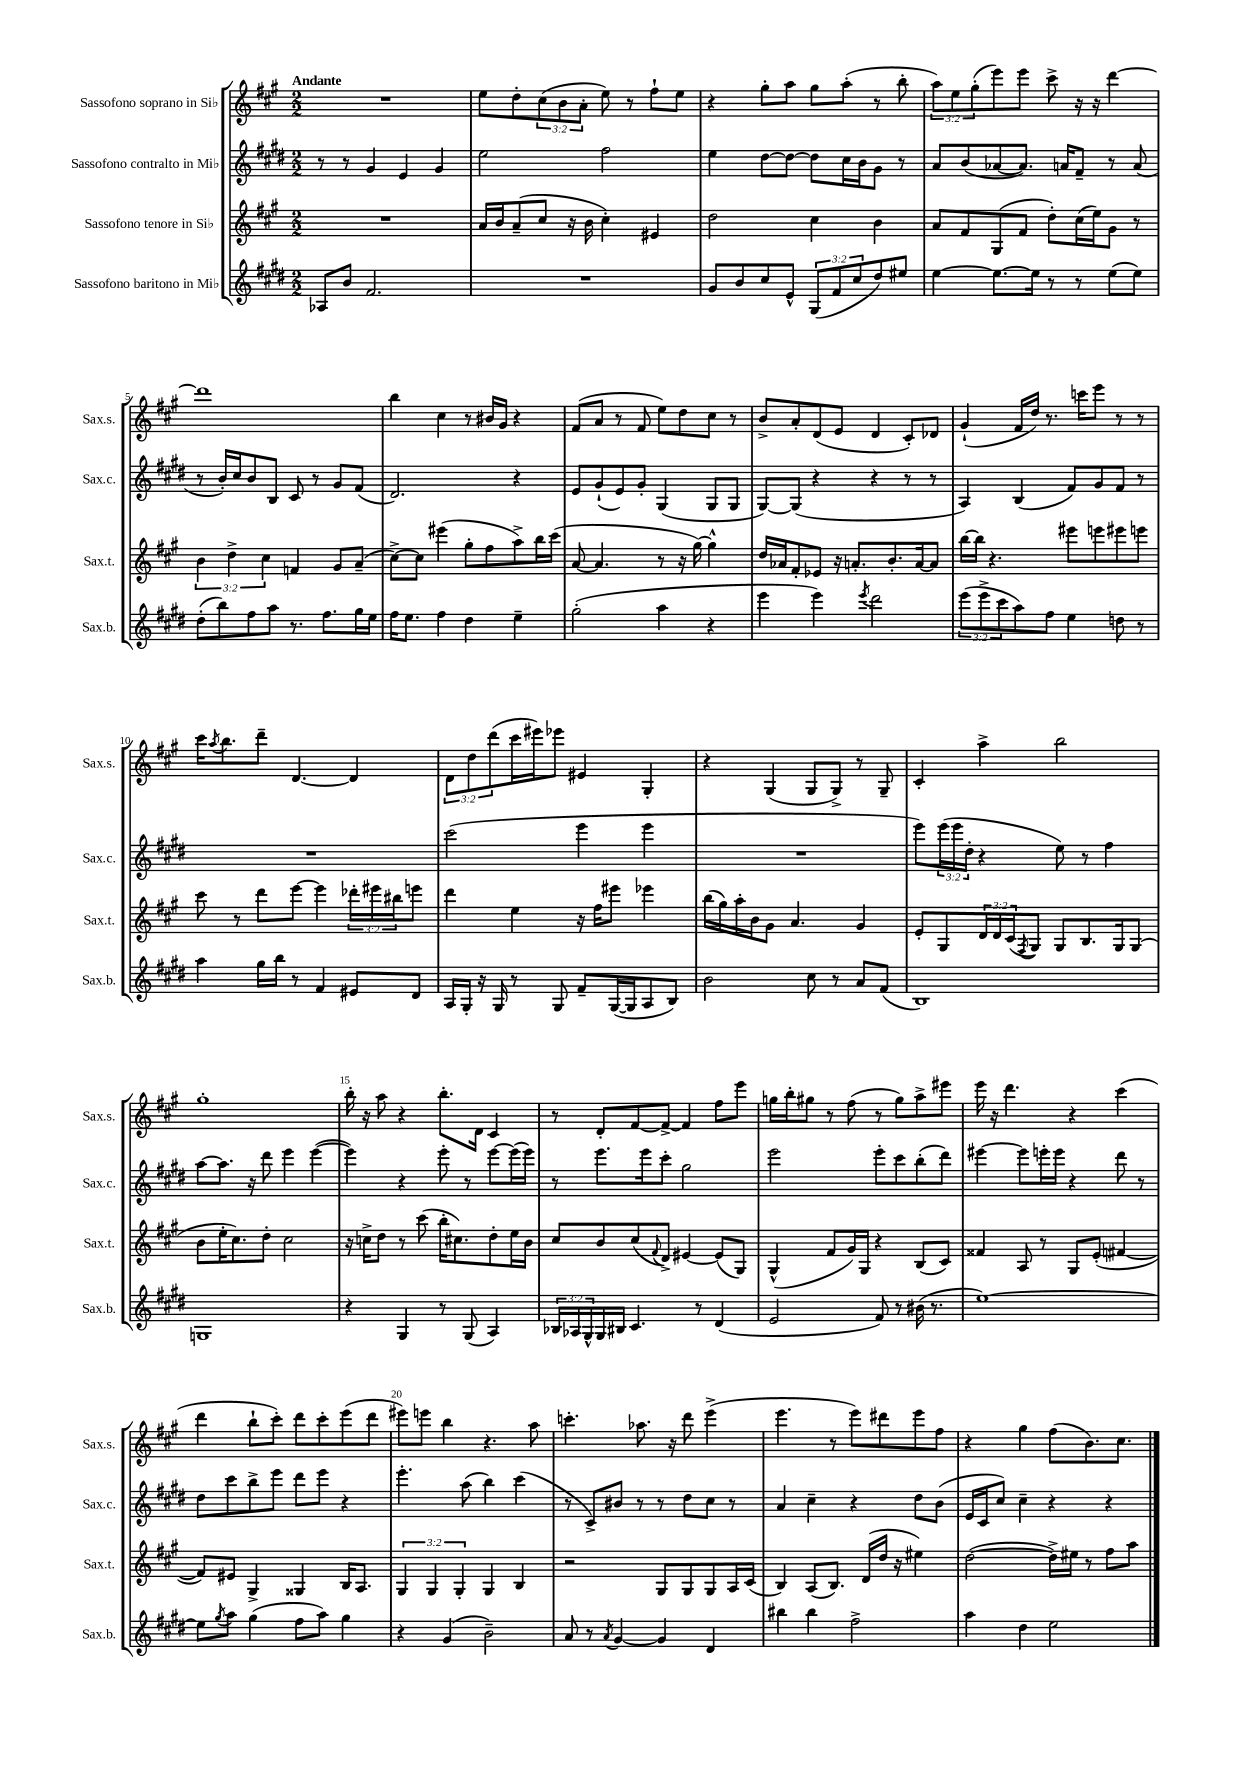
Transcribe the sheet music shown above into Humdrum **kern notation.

**kern	**kern	**kern	**kern
*staff4	*staff3	*staff2	*staff1
*clefG2	*clefG2	*clefG2	*clefG2
*k[f#c#g#d#]	*k[f#c#g#]	*k[f#c#g#d#]	*k[f#c#g#]
*M2/2	*M2/2	*M2/2	*M2/2
8A-	1r	8r	1r
8b	.	8r	.
2.f#	.	4g#	.
.	.	4e	.
.	.	4g#	.
=	=	=	=
1r	16a	2ee	8ee
.	16b	.	.
.	(8a~	.	8dd'
.	8cc#	.	(12cc#
.	.	.	12b
.	16r	.	.
.	.	.	12a'
.	16b	.	.
.	4cc#')	2ff#	8ee)
.	.	.	8r
.	4e#	.	8ff#`
.	.	.	8ee
=	=	=	=
8g#	2dd	4ee	4r
8b	.	.	.
8cc#	.	[8dd#	8gg#'
8e^^	.	8dd#_	8aa
(12G#	4cc#	8dd#]	8gg#
12f#	.	.	.
.	.	16cc#	(8aa'
12cc#	.	.	.
.	.	16b	.
8dd#)	4b	8g#	8r
8ee#	.	8r	8bb'
=	=	=	=
[4ee	8a	8a	12aa)
.	.	.	12ee
.	8f#	(8b	.
.	.	.	(12gg#'
8.ee_	(8G#	[8a-	8eee)
.	8f#	8.a-])	8eee
16ee]	.	.	.
8r	8dd')	.	8ccc#^
.	.	16a	.
8r	(16cc#	8f#~	16r
.	16ee)	.	16r
(8ee	8g#	8r	[4ddd
8ee)	8r	(8a	.
=	=	=	=
(8dd#'	6b	8r	1ddd]
8bb)	.	16b')	.
.	6dd^	.	.
.	.	16cc#	.
8ff#	.	8b	.
.	6cc#	.	.
8aa	.	8B	.
8.r	4f	8c#	.
.	.	8r	.
8.ff#	.	.	.
.	8g#	8g#	.
16gg#	(8a~	(8f#	.
16ee	.	.	.
=	=	=	=
16ff#	[8cc#^)	2.d#)	4bb
8.ee	.	.	.
.	8cc#]	.	.
4ff#	(4eee#	.	4cc#
4dd#	8gg#'	.	8r
.	8ff#	.	16b#
.	.	.	16g#
4ee~	8aa^)	4r	4r
.	16bb	.	.
.	(16ccc#	.	.
=	=	=	=
(2gg#'	[8a	8e	(8f#
.	4.a]	(8g#`	8a
.	.	8e)	8r
.	.	8g#'	8f#
4aa	8r	(4G#	8ee)
.	16r	.	8dd
.	[16gg#)	.	.
4r	4gg#^^]	8G#	8cc#
.	.	8G#	8r
=	=	=	=
4eee	16dd	[8G#)	8b^
.	16a-	.	.
.	8f#'	(8G#]	8a'
4eee)	8e-	4r	(8d
.	16r	.	8e
.	8.a'	.	.
8qeee	.	.	.
2ddd#	.	4r	4d
.	8.b'	.	.
.	.	8r	8c#')
.	[16a	.	.
.	8a]	8r	8d-
=	=	=	=
(12eee	[16bb	4A)	(4g#`
.	16bb]	.	.
12eee^	.	.	.
.	4.r	.	.
12ccc#	.	.	.
8aa)	.	(4B	16f#
.	.	.	16dd)
8ff#	.	.	8.r
4ee	8eee#	8f#)	.
.	.	.	16ccc
.	8eee	8g#	8eee
8dd	8eee#	8f#	8r
8r	8eee	8r	8r
=	=	=	=
4aa	8ccc#	1r	16ccc#
.	.	.	8qaa
.	.	.	8.bb
.	8r	.	.
16gg#	8ddd	.	8ddd~
16bb	.	.	.
8r	[8eee	.	[4.d
4f#	4eee]	.	.
8e#	24ddd-'	.	4d]
.	24eee#	.	.
.	24bb#	.	.
8d#	8eee	.	.
=	=	=	=
16A	4ddd	(2ccc#	12d
16G#'	.	.	.
.	.	.	12dd
16r	.	.	.
.	.	.	(12ddd
16G#	.	.	.
8r	4ee	.	16ccc#
.	.	.	16eee#)
8G#	.	.	8eee-
8f#~	16r	4eee	4e#
.	16ff#	.	.
([16G#	8eee#	.	.
16G#]	.	.	.
8A	4eee-	4eee	4G#'
8B)	.	.	.
=	=	=	=
2b	(16bb	1r	4r
.	16gg#)	.	.
.	16aa'	.	.
.	16b	.	.
.	8g#	.	(4G#
.	4.a	.	.
8cc#	.	.	8G#
8r	.	.	8G#^)
8a	4g#	.	8r
(8f#	.	.	8G#~
=	=	=	=
1B)	8e'	8eee)	4c#'
.	8G#	(24eee	.
.	.	24eee	.
.	.	24dd#'	.
.	24d	4r	4aa^
.	24d	.	.
.	(24c#	.	.
.	8qF#	.	.
.	8G#)	.	.
.	8G#	8ee)	2bb
.	8.B	8r	.
.	.	4ff#	.
.	16G#	.	.
.	(8G#	.	.
=	=	=	=
1G	8b	[8aa	1gg#'
.	16ee'	8.aa]	.
.	8.cc#)	.	.
.	.	16r	.
.	8dd'	8ddd#	.
.	2cc#	4eee	.
.	.	([4eee	.
=	=	=	=
4r	16r	4eee])	16bb'
.	16cc^	.	16r
.	8dd	.	8aa
4G#	8r	4r	4r
.	(8ccc#	.	.
8r	16bb'	8eee'	8.bb'
.	8.cc#)	.	.
(8G#	.	8r	.
.	.	.	16d
4A)	8dd'	[8eee	4c#
.	16ee	(16eee]	.
.	16b	16eee)	.
=	=	=	=
24B-	8cc#	8r	8r
24A-	.	.	.
24G#^^	.	.	.
16G#	8b	8.eee	8d'
16B#	.	.	.
4.c#	(8cc#	.	[8f#
.	.	16eee	.
.	8qqf#	.	.
.	8d^)	8ccc#'	8f#^_
.	[4e#	2gg#	4f#]
8r	.	.	.
(4d#	(8e#]	.	8ff#
.	8G#)	.	8eee
=	=	=	=
2e	(4G#^^	2eee	16gg
.	.	.	16bb'
.	.	.	8gg#
.	8f#	.	8r
.	16g#)	.	(8ff#
.	16G#	.	.
8f#)	4r	8eee'	8r
8r	.	8ccc#	8gg#)
(16b#	(8B	(8bb'	8aa^
8.r	.	.	.
.	8c#)	8ddd#)	8eee#
=	=	=	=
[1ee)	4f##	[4eee#	16eee
.	.	.	16r
.	.	.	4.ddd
.	8A	8eee#]	.
.	8r	16eee'	.
.	.	16eee	.
.	8G#	4r	4r
.	(8e'	.	.
.	[4f#	8ddd#	(4ccc#
.	.	8r	.
=	=	=	=
8ee]	8f#])	8dd#	4ddd
8qgg#	.	.	.
8aa	8e#	8ccc#	.
(4gg#	4G#^	8bb^	8bb`
.	.	8eee	8ccc#')
8ff#	4G##	8ddd#	8ddd
8aa)	.	8eee	8ccc#'
4gg#	16B	4r	(8eee
.	8.A	.	.
.	.	.	8ddd
=	=	=	=
4r	6G#	4.eee'	8eee#)
.	.	.	8eee
.	6G#	.	.
(4g#	.	.	4bb
.	6G#'	.	.
.	.	(8aa	.
2b~)	4G#	4bb)	4.r
.	4B	(4ccc#	.
.	.	.	8aa
=	=	=	=
8a	2r	8r	4.ccc'
8r	.	8c#^)	.
8qa	.	.	.
[4g#	.	8b#	.
.	.	8r	8.aa-
4g#]	8G#	8r	.
.	.	.	16r
.	8G#	8dd#	8ddd
4d#	8G#	8cc#	(4eee^
.	16A	8r	.
.	(16c#	.	.
=	=	=	=
4bb#	4B)	4a	4.eee
4bb#	(8A	4cc#~	.
.	8.B)	.	8r
2ff#^	.	4r	8eee)
.	(16d	.	.
.	16dd	.	8ddd#
.	16r	.	.
.	4ee#)	8dd#	8eee
.	.	(8b	8ff#
=	=	=	=
4aa	([2dd	16e	4r
.	.	16c#	.
.	.	8cc#)	.
4dd#	.	4cc#~	4gg#
2ee	16dd^])	4r	(8ff#
.	16ee#	.	.
.	8r	.	8.b)
.	8ff#	4r	.
.	.	.	8.cc#
.	8aa	.	.
==	==	==	==
*-	*-	*-	*-
